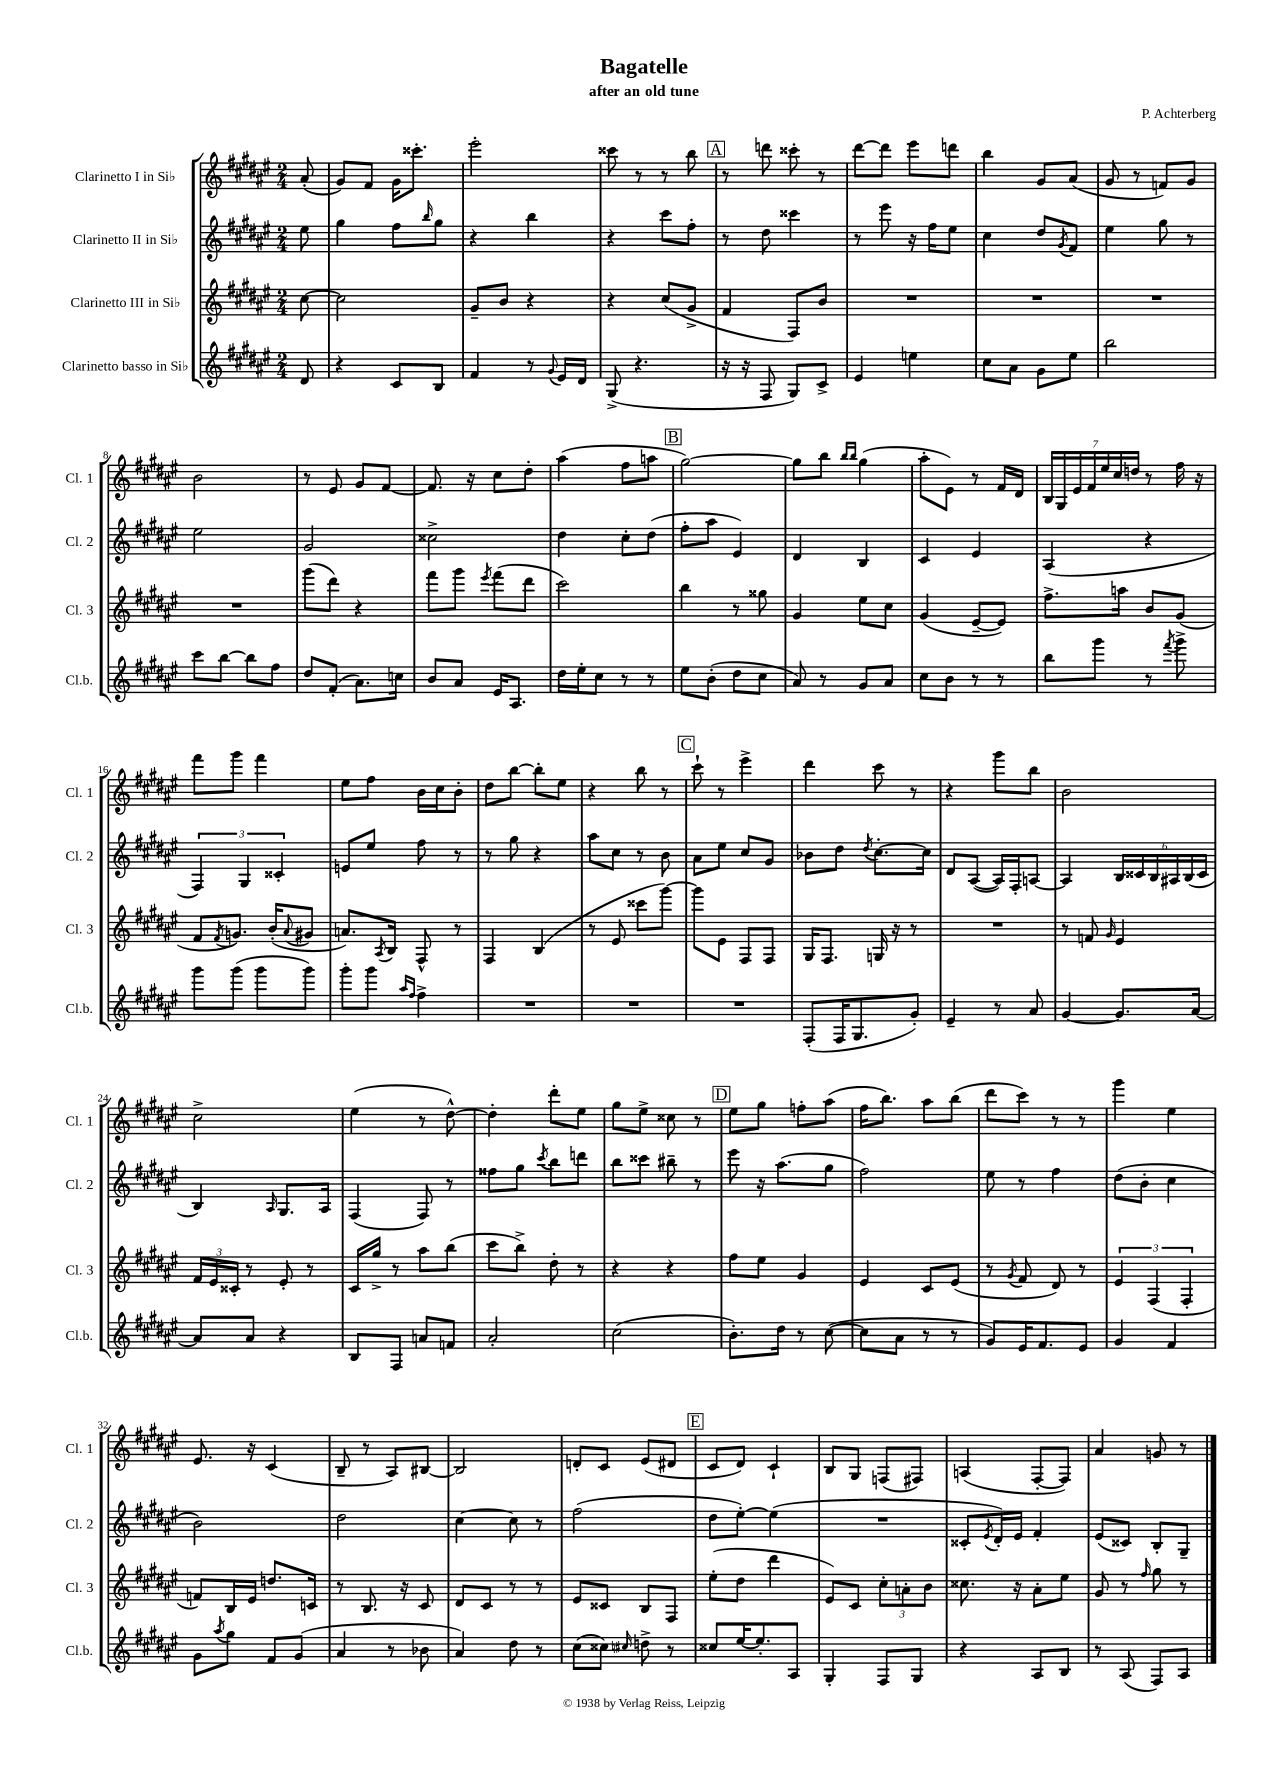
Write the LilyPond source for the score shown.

\header { title = "Bagatelle" composer = "P. Achterberg" subtitle = "after an old tune" }
<<
\new StaffGroup <<
\new Staff = "s0" \with { instrumentName = "Clarinetto I in Sib" shortInstrumentName = "Cl. 1" } {
    \clef treble \key fis \major \numericTimeSignature \time 2/4 \partial 8
    ais'8-.( |
    gis'8) fis'8 gis'16 cisis'''8.-. |
    eis'''2-. |
    cisis'''8 r8 r8 b''8 |
    \mark \markup { \box "A" } r8 d'''8 cisis'''8-. r8 |
    dis'''8~ dis'''8 eis'''8 d'''8 |
    b''4 gis'8 ais'8( |
    gis'8 r8 f'8) gis'8 |
    b'2 |
    r8 eis'8 gis'8 fis'8~ |
    fis'8. r16 cis''8 dis''8-. |
    ais''4( fis''8 a''8 |
    \mark \markup { \box "B" } gis''2~) |
    gis''8 b''8 \grace { b''16 b''16 } gis''4( |
    ais''8-. eis'8) r8 fis'16 dis'16 |
    \tuplet 7/4 { b16 gis16 eis'16 fis'16 eis''16 cis''16 d''16 } r8 fis''16 r16 |
    fis'''8 gis'''8 fis'''4 |
    eis''8 fis''8 b'16 cis''16 b'8-. |
    dis''8 b''8~ b''8-. eis''8 |
    r4 b''8 r8 |
    \mark \markup { \box "C" } cis'''8-! r8 eis'''4-> |
    dis'''4 cis'''8 r8 |
    r4 gis'''8 b''8 |
    b'2 |
    cis''2-> |
    eis''4( r8 dis''8~-^) |
    dis''4-. dis'''8-. eis''8 |
    gis''8 eis''8-> cisis''8 r8 |
    \mark \markup { \box "D" } eis''8 gis''8 f''8-. ais''8( |
    fis''16 b''8.) ais''8 b''8( |
    dis'''8 cis'''8) r8 r8 |
    gis'''4 eis''4 |
    eis'8. r16 cis'4( |
    b8-- r8 ais8) bis8~ |
    bis2 |
    d'8-. cis'8 eis'8( dis'8 |
    \mark \markup { \box "E" } cis'8 dis'8) cis'4-! |
    b8 gis8 f8( fis8) |
    a4( fis8~-. fis8) |
    ais'4 g'8 r8 \bar "|." |
}
\new Staff = "s1" \with { instrumentName = "Clarinetto II in Sib" shortInstrumentName = "Cl. 2" } {
    \clef treble \key fis \major \numericTimeSignature \time 2/4 \partial 8
    eis''8 |
    gis''4 fis''8 \grace { b''16 } gis''8 |
    r4 b''4 |
    r4 cis'''8 fis''8-. |
    \mark \markup { \box "A" } r8 dis''8 cisis'''4 |
    r8 eis'''8 r16 fis''16 eis''8 |
    cis''4 dis''8 \acciaccatura { gis'8 } fis'8 |
    eis''4 gis''8 r8 |
    eis''2 |
    gis'2 |
    cisis''2-> |
    dis''4 cis''8-. dis''8( |
    \mark \markup { \box "B" } fis''8-. ais''8 eis'4) |
    dis'4 b4 |
    cis'4 eis'4 |
    ais4( r4 |
    \tuplet 3/2 { fis4) gis4 cisis'4-. } |
    e'8 eis''8 fis''8 r8 |
    r8 gis''8 r4 |
    ais''8 cis''8 r8 b'8 |
    \mark \markup { \box "C" } ais'8 eis''8 cis''8 gis'8 |
    bes'8 dis''8 \acciaccatura { dis''8 } cis''8.~-. cis''16 |
    dis'8 ais8~( ais16) fis16-. a8~ |
    a4 \tuplet 6/4 { b16 cisis'16 b16 ais16 b16( cisis'16 } |
    b4) \grace { ais16 } gis8. ais16 |
    fis4( fis8) r8 |
    fisis''8 gis''8 \acciaccatura { cis'''8 } b''8 d'''8 |
    b''8 cisis'''8 bis''8-- r8 |
    \mark \markup { \box "D" } eis'''8 r16 ais''8.( gis''8 |
    fis''2) |
    eis''8 r8 fis''4 |
    dis''8( b'8-. cis''4 |
    b'2) |
    dis''2 |
    cis''4~ cis''8 r8 |
    fis''2( |
    \mark \markup { \box "E" } dis''8 eis''8~-.) eis''4( |
    R2 |
    cisis'8-. \acciaccatura { eis'8 } dis'16-.) eis'16 fis'4-. |
    eis'8( cisis'8) b8-. gis8-- \bar "|." |
}
\new Staff = "s2" \with { instrumentName = "Clarinetto III in Sib" shortInstrumentName = "Cl. 3" } {
    \clef treble \key fis \major \numericTimeSignature \time 2/4 \partial 8
    cis''8~ |
    cis''2 |
    gis'8-- b'8 r4 |
    r4 cis''8( gis'8-> |
    \mark \markup { \box "A" } fis'4 fis8) b'8 |
    R2 |
    R2 |
    R2 |
    R2 |
    gis'''8( dis'''8) r4 |
    fis'''8 gis'''8 \acciaccatura { eis'''8 } fis'''8( dis'''8 |
    cis'''2) |
    \mark \markup { \box "B" } b''4 r8 gisis''8 |
    gis'4 eis''8 cis''8 |
    gis'4( eis'8~-- eis'8) |
    fis''8.-> a''16 b'8 gis'8( |
    fis'8 \acciaccatura { fis'8 } g'8.) b'16-.( \appoggiatura { ais'8 } gis'8 |
    a'8.) \acciaccatura { ais8 } b16 fis8-^ r8 |
    fis4 b4( |
    r8 eis'8 cisis'''8 gis'''8~) |
    \mark \markup { \box "C" } gis'''8 eis'8 fis8 fis8 |
    gis16 fis8. g16 r16 r8 |
    R2 |
    r8 f'8 \grace { gis'16 } eis'4 |
    \tuplet 3/2 { fis'16 eis'16 cisis'16-. } r8 eis'8-. r8 |
    cis'16 gis''16-> r8 ais''8 b''8( |
    cis'''8 b''8->) dis''8-. r8 |
    r4 r4 |
    \mark \markup { \box "D" } fis''8 eis''8 gis'4 |
    eis'4 cis'8 eis'8( |
    r8 \acciaccatura { gis'8 } fis'8 dis'8) r8 |
    \tuplet 3/2 { eis'4 fis4( fis4-. } |
    f'8) b16 eis'16 d''8. c'16 |
    r8 b8. r16 cis'8 |
    dis'8 cis'8 r8 r8 |
    eis'8 cisis'8 b8 fis8 |
    \mark \markup { \box "E" } eis''8-.( dis''8 dis'''4 |
    eis'8) cis'8 \tuplet 3/2 { cis''8-. a'8-. b'8 } |
    cisis''8. r16 ais'8-. eis''8 |
    gis'8 r8 \grace { fis''16 } gis''8 r8 \bar "|." |
}
\new Staff = "s3" \with { instrumentName = "Clarinetto basso in Sib" shortInstrumentName = "Cl.b." } {
    \clef treble \key fis \major \numericTimeSignature \time 2/4 \partial 8
    dis'8 |
    r4 cis'8 b8 |
    fis'4 r8 \appoggiatura { gis'8 } eis'16 dis'16 |
    gis8->( r4. |
    \mark \markup { \box "A" } r16 r16 fis8 gis8) cis'8-> |
    eis'4 e''4 |
    cis''8 ais'8 gis'8 eis''8 |
    b''2 |
    cis'''8 b''8~ b''8 fis''8 |
    dis''8 fis'8-.( ais'8.) c''16 |
    b'8 ais'8 eis'16 ais8. |
    dis''16 eis''16-. cis''8 r8 r8 |
    \mark \markup { \box "B" } eis''8 b'8-.( dis''8 cis''8 |
    ais'8) r8 gis'8 ais'8 |
    cis''8 b'8 r8 r8 |
    b''8 gis'''8 r8 \acciaccatura { fis'''8 } gis'''8-> |
    gis'''8 gis'''8( gis'''8 gis'''8) |
    gis'''8-. gis'''8 \grace { ais''16 fis''16 } fis''4-> |
    R2 |
    R2 |
    \mark \markup { \box "C" } R2 |
    fis8-.( fis16 gis8. gis'8-.) |
    eis'4-- r8 ais'8 |
    gis'4~ gis'8. ais'16~ |
    ais'8 ais'8 r4 |
    b8 fis8 a'8 f'8 |
    ais'2-. |
    cis''2( |
    \mark \markup { \box "D" } b'8.-.) dis''16 r8 cis''8~( |
    cis''8 ais'8 r8 r8 |
    gis'8) eis'16 fis'8. eis'8 |
    gis'4 fis'4 |
    gis'8 \acciaccatura { ais''8 } gis''8 fis'8 gis'8( |
    ais'4 r8 bes'8 |
    ais'4) dis''8 r8 |
    cis''8( cisis''8) \grace { cis''16 } d''8-> r8 |
    \mark \markup { \box "E" } cisis''8 eis''16~ eis''8.-. ais8 |
    gis4-. fis8 gis8 |
    r4 ais8 b8 |
    r8 ais8( fis8) ais8 \bar "|." |
}
>>
>>
